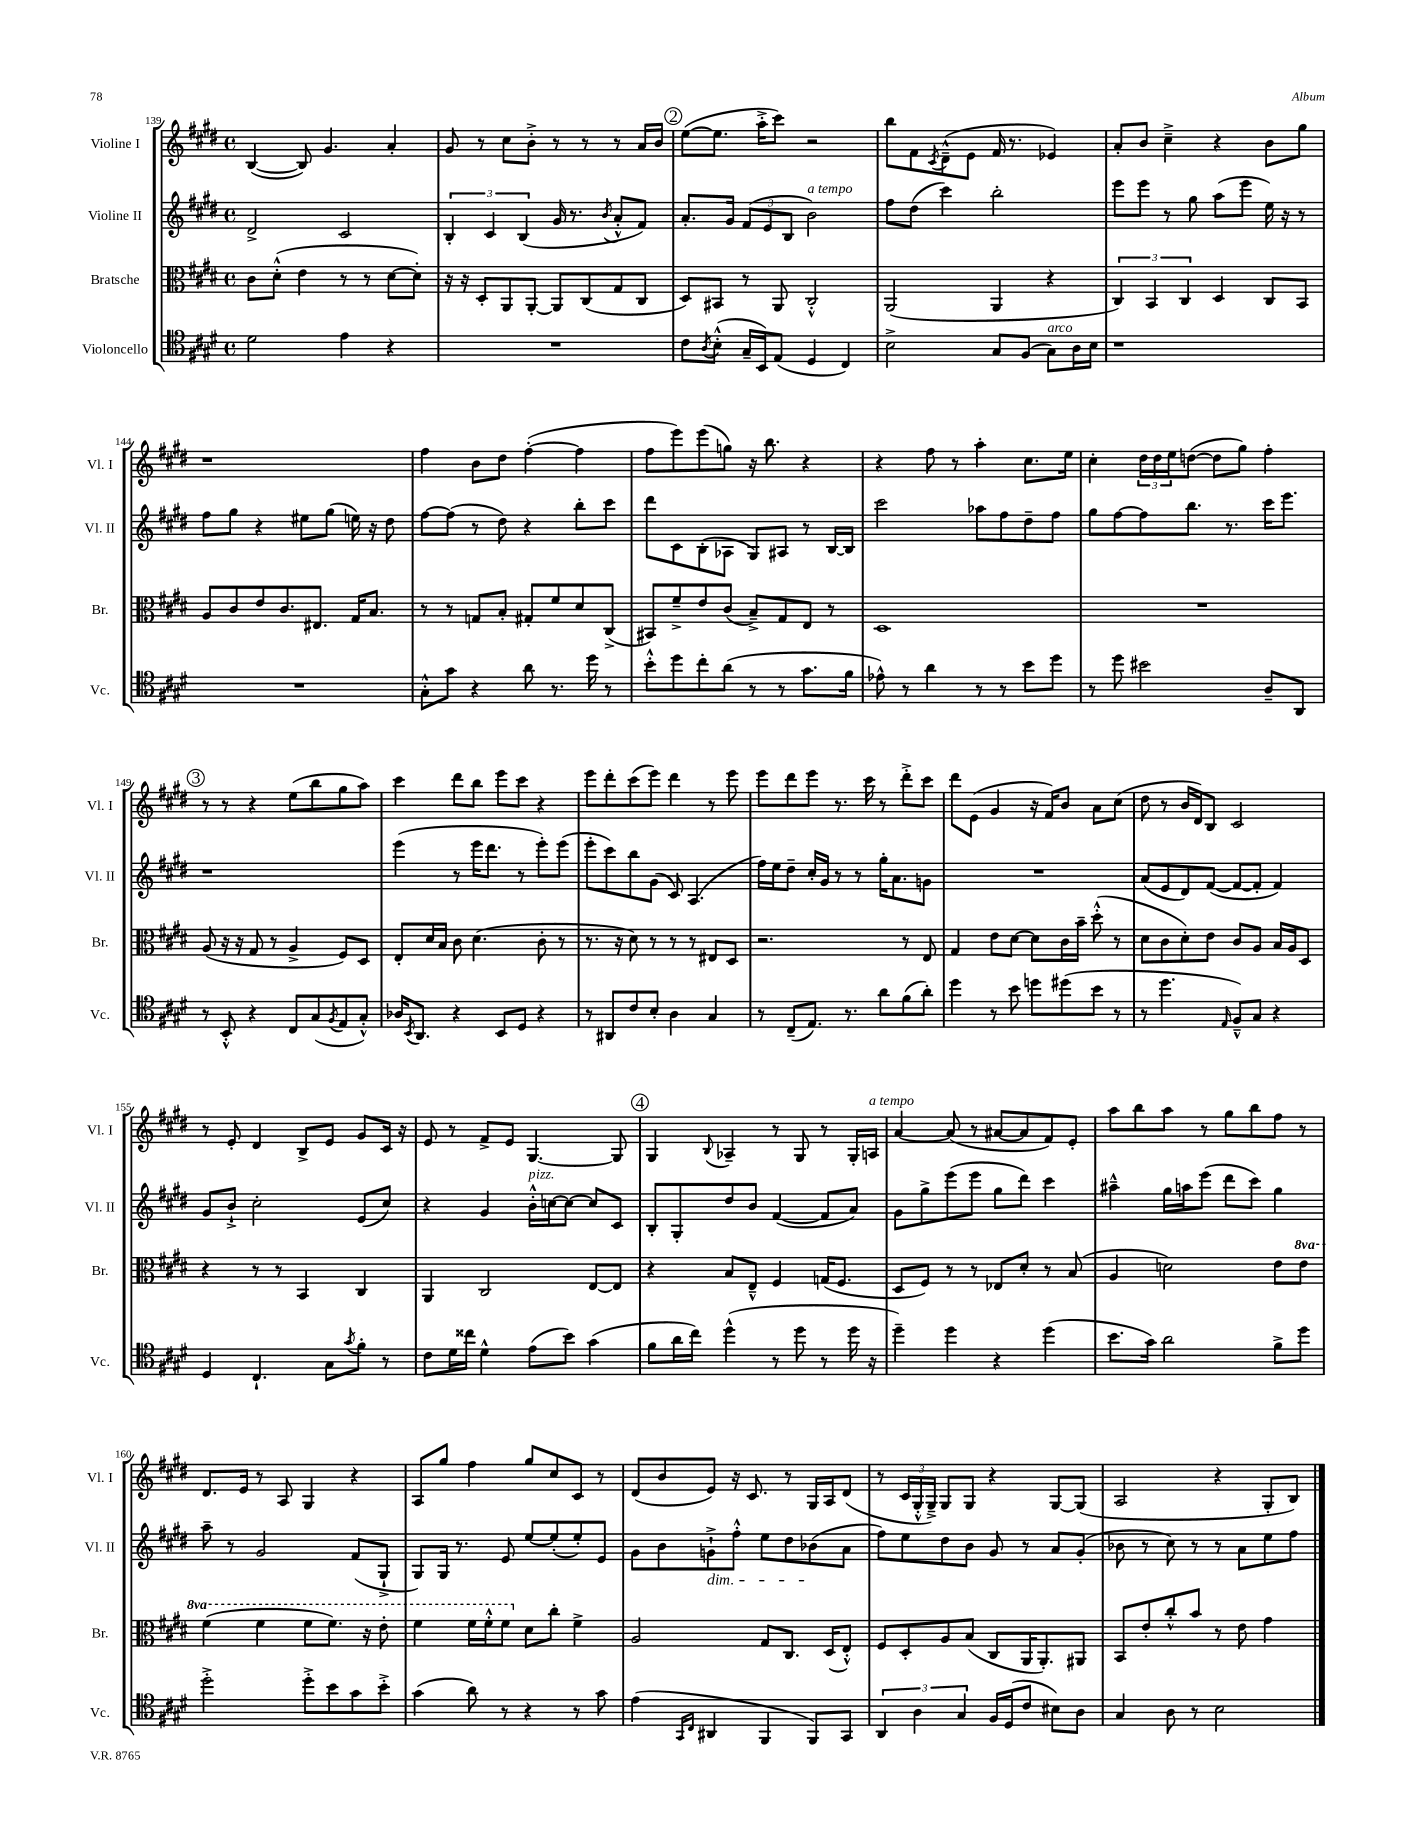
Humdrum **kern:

**kern	**kern	**kern	**kern
*part4	*part3	*part2	*part1
*staff4	*staff3	*staff2	*staff1
*I"Violoncello	*I"Bratsche	*I"Violine II	*I"Violine I
*I'Vc.	*I'Br.	*I'Vl. II	*I'Vl. I
*clefC4	*clefC3	*clefG2	*clefG2
*k[f#c#g#d#]	*k[f#c#g#d#]	*k[f#c#g#d#]	*k[f#c#g#d#]
*M4/4	*M4/4	*M4/4	*M4/4
*met(c)	*met(c)	*met(c)	*met(c)
=139	=139	=139	=139
2d#\	8c#\L	2d#^/	([4B/
.	(8d#'^^\J	.	.
.	4e\	.	8B/])
.	.	.	4.g#/
4e\	8r	2c#/	.
.	8r	.	.
4r	[8d#\L	.	4a'/
.	8d#'\J])	.	.
=140	=140	=140	=140
1r	16r	6B'/	8g#/
.	16r	.	.
.	8D#'/L	.	8r
.	.	6c#/	.
.	8AA/	.	8cc#\L
.	.	(6B/	.
.	[8AA'/J	.	8b'^\J
.	8AA/L]	16g#/	8r
.	.	8.r	.
.	(8C#/	.	8r
.	.	8qb/	.
.	8G#/	8a'^^/L	8r
.	8C#/J	8f#/J)	16a/LL
.	.	.	16b/JJ
!!LO:REH:place=s1:t=2
=141	=141	=141	=141
8c#\L	8D#/L)	8.a'/L	([8ee\L
8qA/	.	.	.
(8B'^^\J	8BB#X/J	.	8.ee\J]
.	.	16g#/Jk	.
16G#~/LL	8r	(12f#/L	.
16BB/J)	.	.	16aa'^\KL
.	.	12e/	.
(8E/J	8AA/	.	8ccc#\J)
.	.	12B/J	.
!	!	!LO:TX:a:i:t=a tempo	!
4D#/	2C#'^^/	2b\)	2r
4C#/)	.	.	.
=142	=142	=142	=142
2B^\	(2AA/	8ff#\L	8bb\L
.	.	(8dd#\J	8f#\
.	.	.	8qc#/
.	.	4ccc#\)	(8d#~^^\
.	.	.	8e\J
8G#/L	4AA/	2bb'\	16f#/
.	.	.	8.r
(8F#/J	.	.	.
!LO:TX:a:i:t=arco	!	!	!
8G#\L)	4r	.	4e-X/)
16A\L	.	.	.
16B\JJ	.	.	.
=143	=143	=143	=143
1r	6C#/)	8eee\L	8a'/L
.	.	8eee\J	8b/J
.	6BB/	.	.
.	.	8r	4cc#~^\
.	6C#/	.	.
.	.	8gg#\	.
.	4D#/	(8aa\L	4r
.	.	8eee\J	.
.	8C#/L	16ee\)	8b\L
.	.	16r	.
.	8BB/J	8r	8gg#\J
!!LO:LB:g=z
=144	=144	=144	=144
1r	8A/L	8ff#\L	1r
.	8c#/	8gg#\J	.
.	8e/	4r	.
.	8.c#/	.	.
.	.	8ee#X\L	.
.	8.E#X/J	.	.
.	.	(8gg#\J	.
.	16G#/KL	16een\)	.
.	8.B/J	16r	.
.	.	8dd#\	.
=145	=145	=145	=145
8G#'^^\L	8r	[8ff#\L	4ff#\
8g#\J	8r	(8ff#\J]	.
4r	8Gn/L	8r	8b\L
.	8B'/J	8dd#\)	8dd#\J
8a\	8G#X'/L	4r	([4ff#'\
8.r	8f#/	.	.
.	8d#/	8bb'\L	4ff#\]
16dd#\	.	.	.
8r	(8C#^/J	8ccc#\J	.
=146	=146	=146	=146
8b'^^\L	8BB#X/L)	8ddd#\L	8ff#\L
8dd#\	8f#~^/	8c#\	8eee\)
8cc#'\	8e/	(8B'\	(8eee\
(8a\J	(8c#/J	8A-X\J	8ggn\J)
8r	8B~^/L)	8G#/L)	16r
.	.	.	8.bb\
8r	8G#/	8A#X/J	.
8.g#\L	8E/J	8r	4r
.	8r	[16B/LL	.
16f#\Jk	.	16B/JJ]	.
=147	=147	=147	=147
8e-X^^\)	1D#	2ccc#\	4r
8r	.	.	.
4a\	.	.	8ff#\
.	.	.	8r
8r	.	8aa-X\L	4aa'\
8r	.	8ff#\	.
8b\L	.	8dd#~\	8.cc#\L
8dd#\J	.	8ff#\J	.
.	.	.	16ee\Jk
=148	=148	=148	=148
8r	1r	8gg#\L	4cc#'\
8dd#\	.	[8ff#\	.
2b#X\	.	8ff#\]	24dd#\LL
.	.	.	24dd#\
.	.	.	24ee\J
.	.	8.bb\J	([8ddn\J
.	.	.	8dd\L]
.	.	8.r	.
.	.	.	8gg#\J)
8A~/L	.	16ccc#\KL	4ff#'\
.	.	8.eee\J	.
8AA/J	.	.	.
!!LO:LB:g=z
!!LO:REH:place=s1:t=3
=149	=149	=149	=149
8r	(8A/	1r	8r
8BB'^^/	16r	.	8r
.	16r	.	.
4r	8G#/	.	4r
.	8r	.	.
8C#/L	4A^/	.	(8ee\L
(8G#/	.	.	8bb\
8qF#/	.	.	.
8E/	8F#/L)	.	8gg#\
8G#'^^/J)	8D#/J	.	8aa\J)
=150	=150	=150	=150
16A-X/KL	8E'/L	(4eee\	4ccc#\
8qBB/	.	.	.
8.AA/J	.	.	.
.	16d#/L	.	.
.	16B/JJ	.	.
4r	8c#\	8r	8ddd#\L
.	(4.d#\	16eee\KL	8bb\J
.	.	8.ddd#\J	.
8BB/L	.	.	8eee\L
8D#/J	.	8r	8ccc#\J
4r	8c#'\	8eee'\L)	4r
.	8r	(8eee\J	.
=151	=151	=151	=151
8r	8.r	8eee'\L	8eee\L
8AA#X/L	.	8ccc#\)	8ddd#'\
.	16r	.	.
8c#/	8d#\)	8bb\	(8ccc#\
8B'/J	8r	(8g#\J	8eee\J)
4A\	8r	8c#/)	4ddd#\
.	8r	(4.A/	.
4G#/	8E#X/L	.	8r
.	8D#/J	.	8eee\
=152	=152	=152	=152
8r	2.r	16ff#\LL)	8eee\L
.	.	16ee\J	.
(8C#~/L	.	8dd#~\J	8ddd#\
8.E/J)	.	16cc#'/LL	8eee\J
.	.	16g#/JJ	.
.	.	8r	8.r
8.r	.	.	.
.	.	8r	.
.	.	.	16ccc#\
8a\L	.	16gg#'\KL	8r
.	.	8.a\	.
(8f#\	8r	.	8ddd#'^\L
8a'\J)	8E/	8gn\J	8ccc#\J
=153	=153	=153	=153
4dd#\	4G#/	1r	8ddd#\L
.	.	.	(8e\J
8r	8e\L	.	4g#/
8b\	[8d#\J	.	.
8ddn\L	8d#\L]	.	16r
.	.	.	16f#/KL)
(8dd#X\	16c#\L	.	8b/J
.	16b~\JJ	.	.
8b\J	(8dd#'^^\	.	8a\L
8r	8r	.	(8cc#\J
=154	=154	=154	=154
8r	8d#\L	(8a/L	8dd#\
4.dd#\	8c#\	8e/	8r
.	8d#'\)	8d#/)	16b/LL
.	.	.	16d#/J)
.	8e\J	([8f#/J	8B/J
16qqE/	.	.	.
8F#~^^/L)	8c#/L	8f#/L_	2c#/
8G#/J	8A/J	8f#'/J]	.
4r	16B/LL	4f#/)	.
.	16A/J	.	.
.	8D#/J	.	.
!!LO:LB:g=z
=155	=155	=155	=155
4D#/	4r	8g#/L	8r
.	.	8b`^/J	8e'/
4.C#`/	8r	2cc#'\	4d#/
.	8r	.	.
.	4BB/	.	8B^/L
8G#\L	.	.	8e/J
8qg#/	.	.	.
8f#'\J	4C#/	(8e/L	8g#/L
8r	.	8cc#/J)	16c#/Jk
.	.	.	16r
=156	=156	=156	=156
8c#\L	4AA/	4r	8e/
16d#\L	.	.	8r
16cc##X\JJ	.	.	.
4d#^^\	2C#/	4g#/	8f#^/L
.	.	.	8e/J
!	!	!LO:TX:a:i:t=pizz.	!
(8e\L	.	16b'^^\LL	[4.G#/
.	.	[16ccn\J	.
8b\J)	.	8cc\J_	.
(4g#\	[8E/L	8cc/L]	.
.	8E/J]	8c#/J	8G#/]
!!LO:REH:place=s1:t=4
=157	=157	=157	=157
8f#\L	4r	8B'/L	4G#/
16a\L	.	8G#'/	.
16cc#\JJ)	.	.	.
.	.	.	8qqB/
(4dd#^^\	8B/L	8dd#/	4A-X~/
.	8E~^^/J	8b/J	.
8r	4F#/	([4f#/	8r
8dd#\	.	.	8G#/
8r	(16Gn/KL	8f#/L]	8r
.	8.F#/J	.	.
16dd#\	.	8a/J)	16G#'/LL
!	!	!	!LO:TX:a:i:t=a tempo
16r	.	.	16An/JJ
=158	=158	=158	=158
4dd#~\)	8D#/L	8g#\L	[4a/
.	8F#/J)	8gg#^\	.
4dd#\	8r	(8eee\	(8a/]
.	8r	8eee\J	8r
4r	8E-X/L	8gg#\L	[8a#X/L
.	8d#'/J	8ddd#\J)	8a#/]
(4dd#\	8r	4ccc#\	8f#/)
.	(8B/	.	8e'/J
=159	=159	=159	=159
8.b\L	4A/	4aa#X~^^\	8aa\L
.	.	.	8bb\
16g#\Jk)	.	.	.
2a\	2dn\)	16gg#\LL	8aa\J
.	.	16aan\J	.
.	.	(8eee\J	8r
.	.	8ddd#\L	8gg#\L
.	.	8ccc#\J)	8bb\
8f#^\L	8e\L	4gg#\	8ff#\J
*	*8va	*	*
8dd#\J	8ee\J	.	8r
!!LO:LB:g=z
=160	=160	=160	=160
2dd#'^\	(4ff#\	8aa~\	8.d#/L
.	.	8r	.
.	.	.	16e/Jk
.	4ff#\	2g#/	8r
.	.	.	8A/
8dd#'^\L	8ff#\L	.	4G#/
8b\	8.ff#\J)	.	.
8g#\	.	(8f#/L	4r
.	16r	.	.
8b'^\J	8ee'\	8G#`^/J	.
=161	=161	=161	=161
(4g#\	4ff#\	8G#/L)	8A/L
.	.	16G#/Jk	8gg#/J
.	.	8.r	.
8a\)	16ff#\LL	.	4ff#\
.	16ff#'^^\J	.	.
8r	8ff#\J	8e/	.
*	*X8va	*	*
4r	8d#\L	[8ee/L	8gg#/L
.	8cc#'\J	(8ee'/]	8cc#/
8r	4f#^\	8ee'/)	8c#/J
8g#\	.	8e/J	8r
=162	=162	=162	=162
(4e\	2A/	8g#\L	(8d#/L
.	.	8b\	8b/
16qqGG#/LL	.	.	.
16qqC#/JJ	.	.	.
!	!	!LO:TX:b:i:t=dim.	!
4AA#X/	.	8gn`^\	8e/J)
.	.	8ff#'^^\J	16r
.	.	.	8.c#/
4FF#/	8G#/L	8ee\L	.
.	8.C#/J	8dd#\	8r
8FF#/L)	.	(8b-X\	16G#/LL
.	(16D#/KL	.	16A/J
8GG#/J	8E'^^/J)	8a\J	(8d#/J
=163	=163	=163	=163
6AA/	8F#/L	8ff#\L)	8r
.	8D#'/	8ee\	24c#/LL
6A\	.	.	24G#'^^/
.	.	.	24G#~^/JJ)
.	8A/	8dd#\	8G#/L
6G#/	.	.	.
.	(8B/J	8b\J	8G#/J
16F#/LL	8C#/L	8g#/	4r
(16D#/J	.	.	.
8c#/J	16AA/K	8r	.
.	8.AA'/)	.	.
8B#X\L)	.	8a/L	[8G#/L
8A\J	8AA#X/J	(8g#'/J	(8G#/J]
=164	=164	=164	=164
4G#/	8BB/L	8b-X\	2A/
.	8e'/	8r	.
8A\	8cc#'^^/	8cc#\)	.
8r	8b/J	8r	.
2B\	8r	8r	4r
.	8e\	8a\L	.
.	4g#\	8ee\	8G#'/L
.	.	8ff#\J	8B/J)
==	==	==	==
*-	*-	*-	*-
